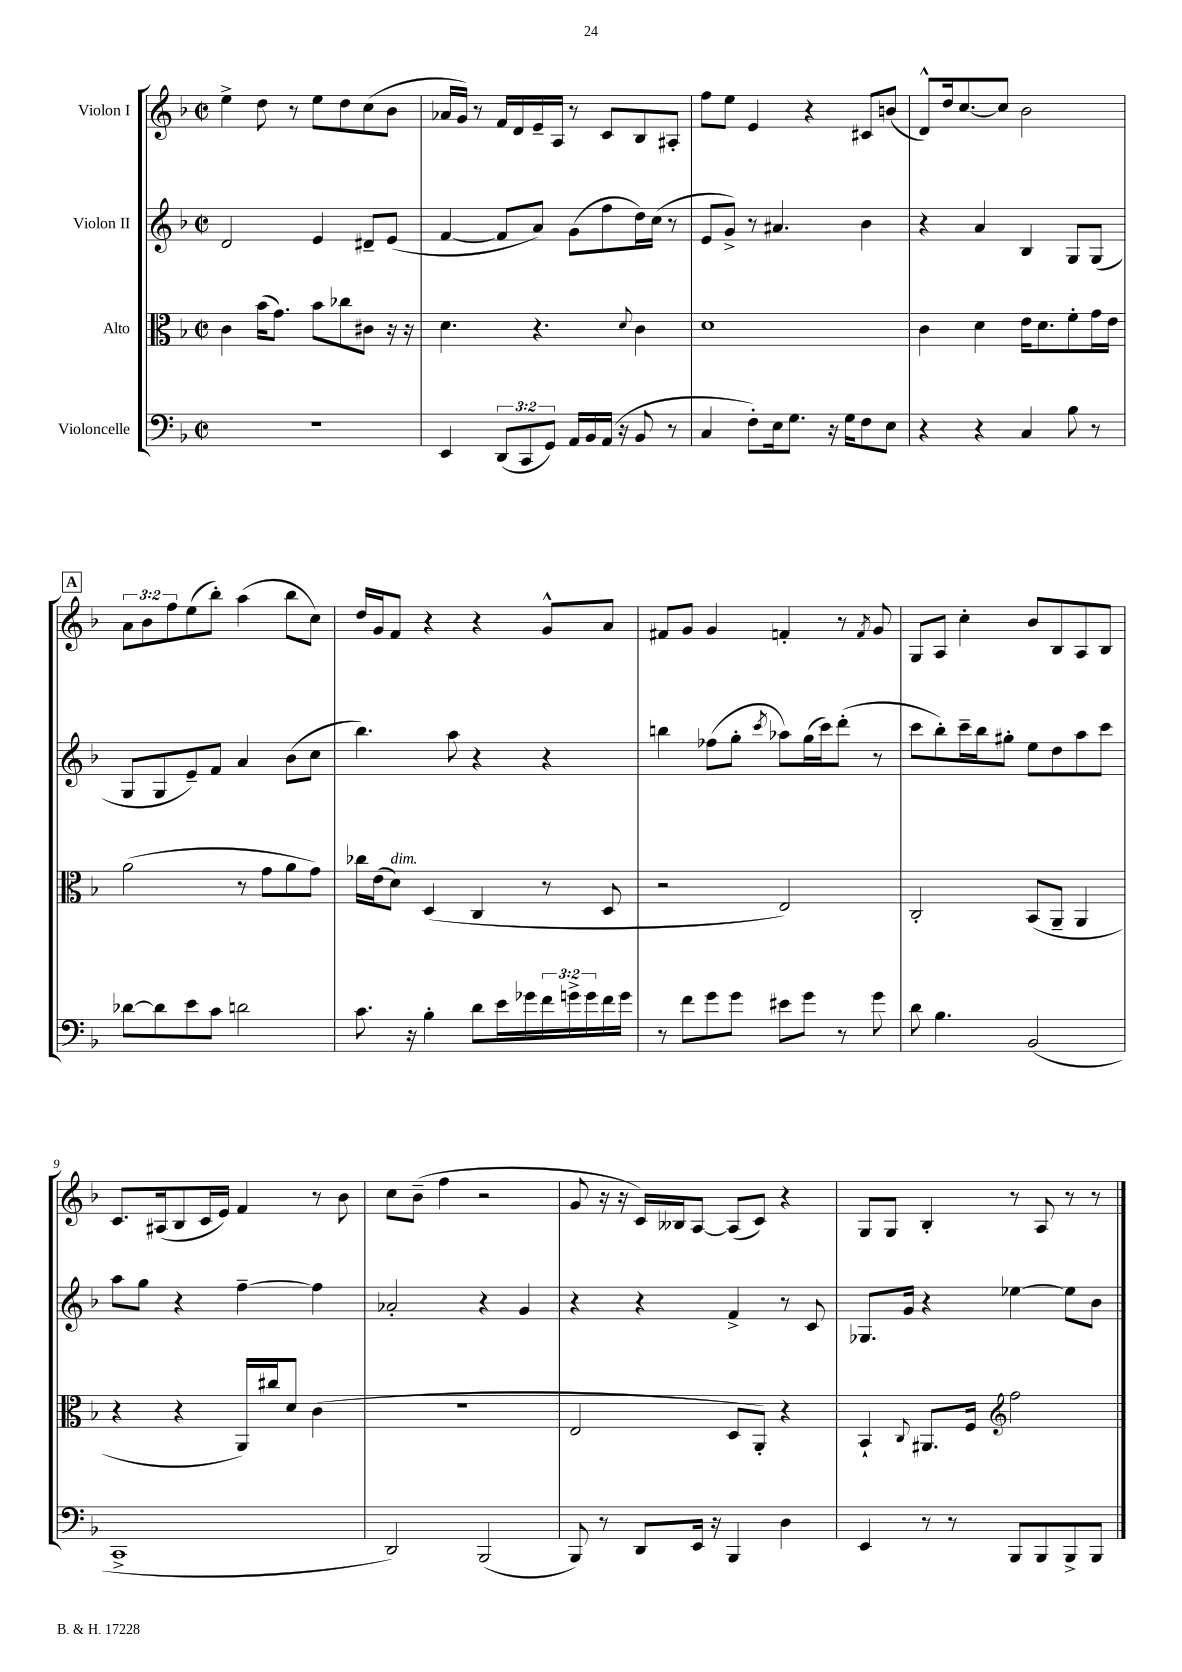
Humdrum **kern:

**kern	**kern	**kern	**kern
*staff4	*staff3	*staff2	*staff1
*clefF4	*clefC3	*clefG2	*clefG2
*k[b-]	*k[b-]	*k[b-]	*k[b-]
*M2/2	*M2/2	*M2/2	*M2/2
*met(c|)	*met(c|)	*met(c|)	*met(c|)
1r	4c	2d	4ee^
.	(16b-	.	8dd
.	8.g)	.	.
.	.	.	8r
.	8b-	4e	8ee
.	8cc-	.	8dd
.	8c#	8d#~	(8cc
.	16r	(8e	8b-
.	16r	.	.
=	=	=	=
4EE	4.d	[4f	16a-
.	.	.	16g)
.	.	.	8r
(12DD	.	8f]	16f
.	.	.	16d
12CC	.	.	.
.	4.r	8a)	16e~
12GG)	.	.	.
.	.	.	16A
16AA	.	(8g	8r
16BB-	.	.	.
(16AA	.	8ff	8c
16r	.	.	.
.	8qqd	.	.
8BB-	4c	16dd)	8B-
.	.	(16cc	.
8r	.	8r	8A#'
=	=	=	=
4C	1d	8e	8ff
.	.	8g^)	8ee
8F')	.	8r	4e
16E	.	4.a#	.
8.G	.	.	.
.	.	.	4r
16r	.	.	.
16G	.	.	.
8F	.	4b-	8c#
8E	.	.	(8b
=	=	=	=
4r	4c	4r	8d^^)
.	.	.	16dd
.	.	.	[8.cc
4r	4d	4a	.
.	.	.	8cc]
4C	16e	4B-	2b-
.	8.d	.	.
8B-	8f'	8G	.
8r	16g	(8G	.
.	16e	.	.
=	=	=	=
[8d-	(2a	8G	12a
.	.	.	12b-
8d-]	.	8G	.
.	.	.	12ff
8e	.	8e~)	(8ee
8c	.	8f	8bb-')
2d	8r	4a	(4aa
.	8g	.	.
.	8a	(8b-	8bb-
.	8g)	8cc	8cc)
=	=	=	=
8.c	16cc-	4.bb-)	16dd
.	(16e	.	16g
.	8d)	.	8f
16r	.	.	.
4B-'	(4D	.	4r
.	.	8aa	.
8d	4C	4r	4r
16e	.	.	.
16g-	.	.	.
24f	8r	4r	8g^^
24g^	.	.	.
24g	.	.	.
16f	8D	.	8a
16g	.	.	.
=	=	=	=
8r	2r	4bb	8f#
8f	.	.	8g
8g	.	(8ff-	4g
8g	.	8gg'	.
.	.	8qccc	.
8e#	2E)	8aa-)	4f'
8g	.	(16gg	.
.	.	16ccc)	.
8r	.	(8ddd'	8r
.	.	.	8qf
8g	.	8r	8g
=	=	=	=
8d	2C'	8ccc	8G
4.B-	.	8bb-')	8A
.	.	16ccc~	4cc'
.	.	16bb-	.
.	.	8gg#'	.
(2BB-	(8BB-	8ee	8b-
.	8AA~	8dd	8B-
.	4AA	8aa	8A
.	.	8ccc	8B-
=	=	=	=
1CC^	4r	8aa	8.c
.	.	8gg	.
.	.	.	(16A#
.	4r	4r	8B-
.	.	.	16c
.	.	.	16e)
.	16AA)	[4ff~	4f
.	16cc#	.	.
.	8d	.	.
.	(4c	4ff]	8r
.	.	.	8b-
=	=	=	=
2DD)	1r	2a-'	8cc
.	.	.	(8b-~
.	.	.	4ff
(2BBB-	.	4r	2r
.	.	4g	.
=	=	=	=
8BBB-)	2E	4r	8g
8r	.	.	16r
.	.	.	16r
8DD	.	4r	16c)
.	.	.	16B--
16EE	.	.	[8A
16r	.	.	.
4BBB-	8D	4f^	(8A]
.	8AA')	.	8c)
4D	4r	8r	4r
.	.	8c	.
=	=	=	=
4EE	4BB-`	8.G-	8G
.	.	.	8G
.	.	16g	.
.	8qqC	.	.
8r	8.AA#	4r	4B-'
8r	.	.	.
.	16F	.	.
*	*clefG2	*	*
8BBB-	2ff	[4ee-	8r
8BBB-	.	.	8A
8BBB-^	.	8ee-]	8r
8BBB-	.	8b-	8r
==	==	==	==
*-	*-	*-	*-
